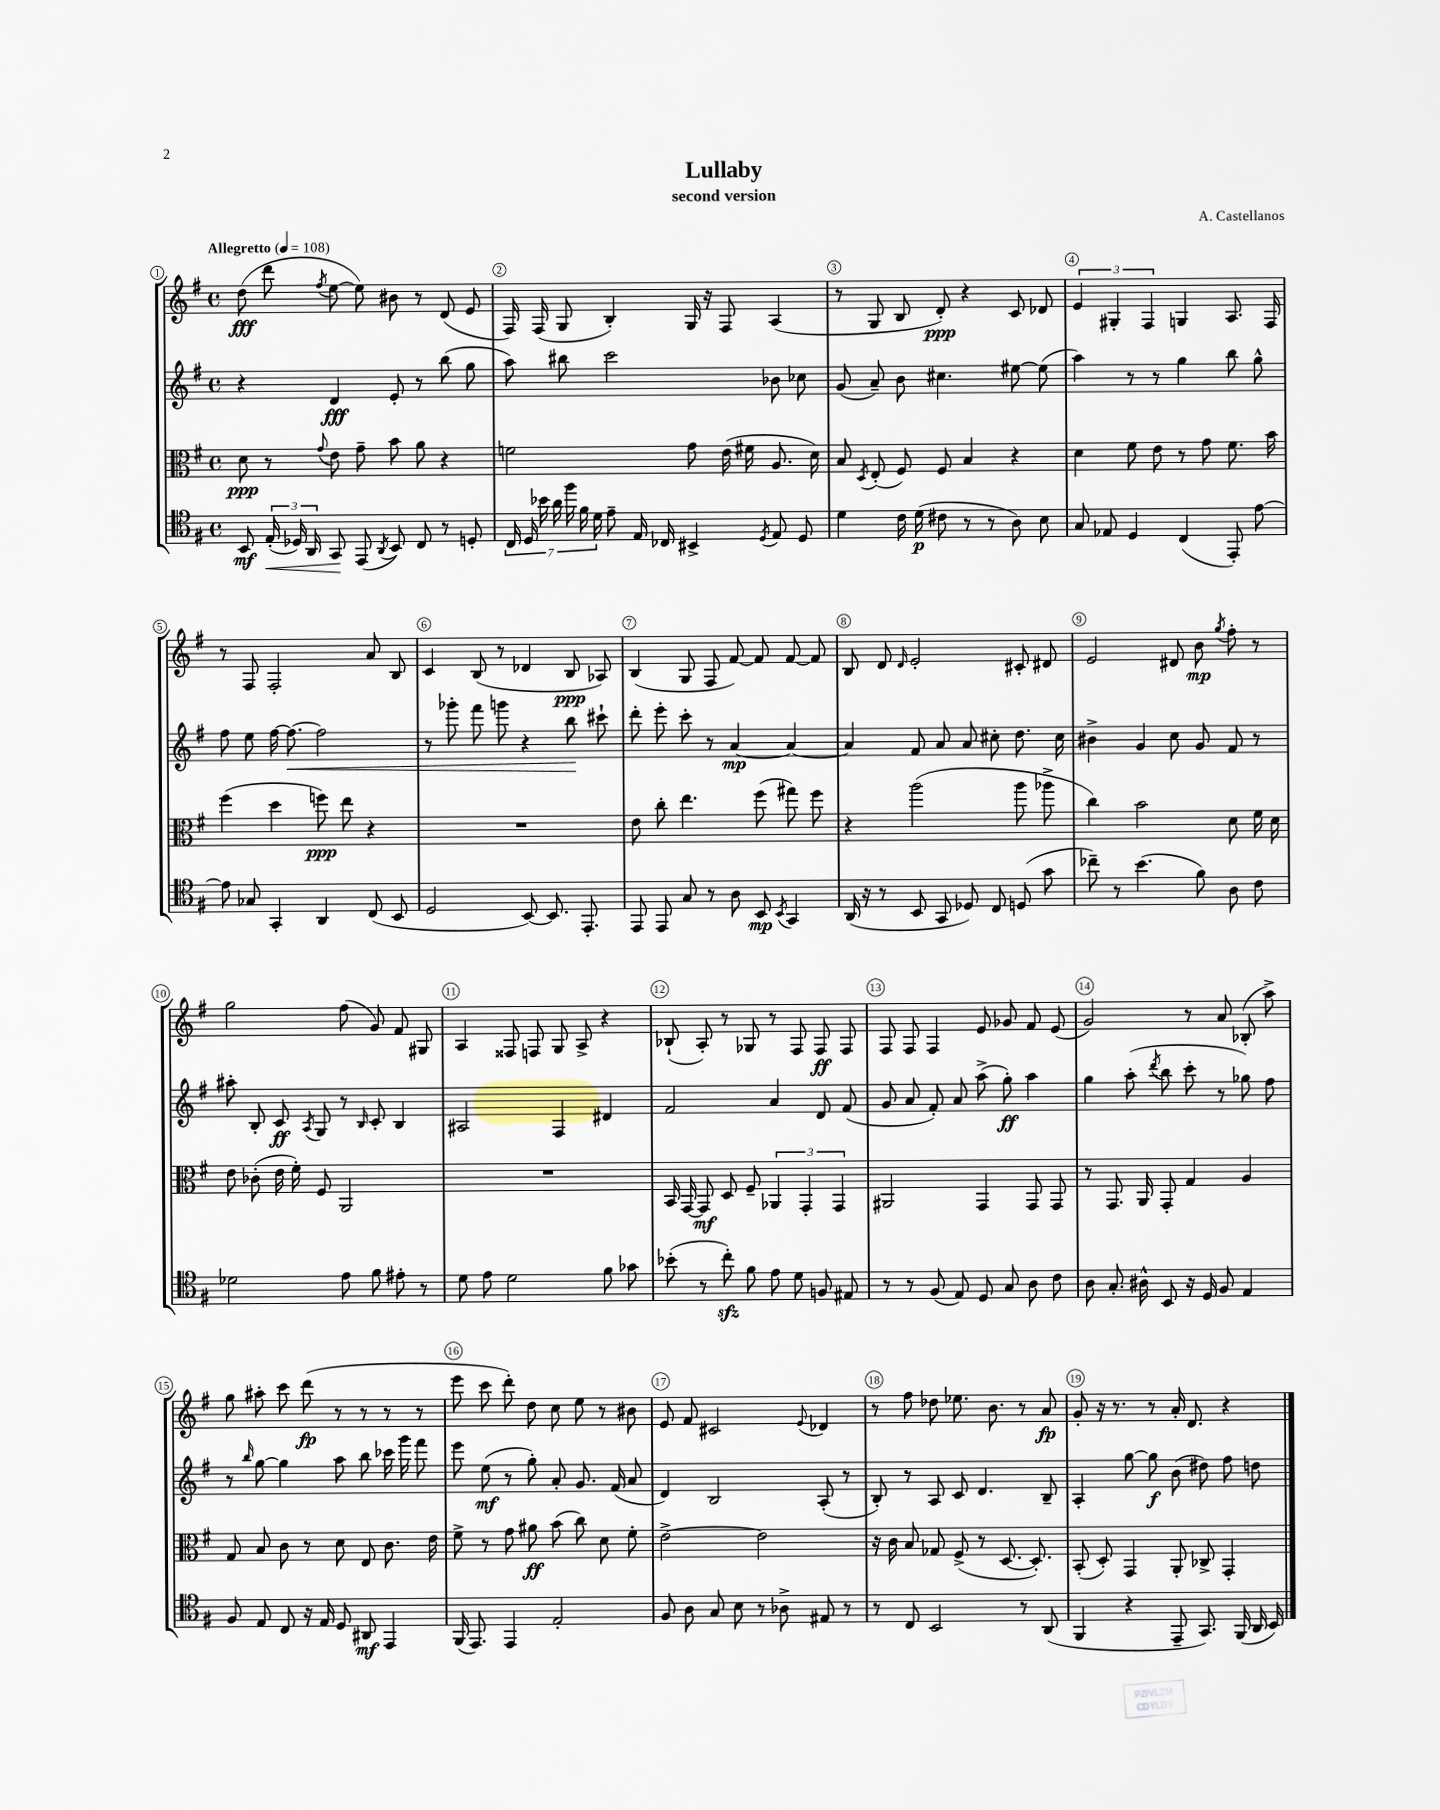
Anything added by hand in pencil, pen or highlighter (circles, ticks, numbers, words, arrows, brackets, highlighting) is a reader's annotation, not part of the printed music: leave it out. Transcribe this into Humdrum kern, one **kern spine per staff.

**kern	**kern	**kern	**kern
*staff4	*staff3	*staff2	*staff1
*clefC4	*clefC3	*clefG2	*clefG2
*k[f#]	*k[f#]	*k[f#]	*k[f#]
*M4/4	*M4/4	*M4/4	*M4/4
*met(c)	*met(c)	*met(c)	*met(c)
*MM108	*MM108	*MM108	*MM108
8BB	8d	4r	(8dd
(24E'	8r	.	8ddd
24D-)	.	.	.
24AA	.	.	.
.	8qqg	.	8qff#
8GG	8e	4d	[8ee
(8EE	8g~	.	8ee])
8qAA	.	.	.
8BB)	8b	8e'	8b#
8C	8a	8r	8r
8r	4r	(8bb	(8d
8D'	.	8gg	8e
=	=	=	=
28C	2f	8aa)	16F#)
28D	.	.	.
.	.	.	(16F#
28b-	.	.	.
28a	.	.	.
.	.	8bb#	8G
28ff#	.	.	.
28f#	.	.	.
28d	.	.	.
8e~	.	2ccc	4B')
16E	.	.	.
16C-	.	.	.
4BB#^	8g	.	16G
.	.	.	16r
.	(16e	.	8F#
.	16f#	.	.
8qD	.	.	.
8E	8.A	8b-	(4A
8D	.	8cc-	.
.	16d)	.	.
=	=	=	=
4d	8B	(8g	8r
.	8qD	.	.
.	(8E'	8a~)	8G
16c	8F#)	8b	8B
(16d	.	.	.
8c#	8F#	4.cc#	8d')
8r	4B	.	4r
8r	.	.	.
8A)	4r	[8ee#	8c
8B	.	(8ee#]	8d-
=	=	=	=
8G	4d	4aa)	6e
8E-	.	.	.
.	.	.	6G#'
4D	8f#	8r	.
.	.	.	6F#
.	8e	8r	.
(4C	8r	4gg	4G
.	8g	.	.
8EE')	8.f#	8bb	8.A
[8e	.	8gg^^	.
.	16b	.	16F#
=	=	=	=
8e]	(4ff#	8ff#	8r
8G-	.	8ee	8F#
4GG'	4dd	[16ff#	2F#'
.	.	8.ff#_	.
4AA	8ff)	2ff#]	.
.	8ee	.	.
(8C	4r	.	8a
8BB	.	.	8B
=	=	=	=
2D	1r	8r	4c
.	.	8ggg-'	.
.	.	8fff#	(8B
.	.	8ggg	8r
[8BB)	.	4r	4d-
8.BB]	.	.	.
.	.	8bb	8B
8.EE'	.	.	.
.	.	8ccc#`	8A-)
=	=	=	=
8EE	8e	8ddd'	(4B
8EE	8cc'	8eee'	.
8G	4.ee	8ccc'	8G
8r	.	8r	8F#
8A	.	[4a	[8f#)
8BB	(8ff#	.	8f#]
8qBB	.	.	.
4GG	8gg#)	4a_	[8f#
.	8ff#	.	8f#]
=	=	=	=
(16AA	4r	4a]	8B
16r	.	.	.
8r	.	.	8d
.	.	.	16qqd
8BB	(2aa	8f#	2e'
8GG	.	8a	.
8D-)	.	8a	.
8C	.	8cc#'	.
(8D	8aa	8.dd	8c#'
8g	8aa-^	.	8d#
.	.	16cc#	.
=	=	=	=
8cc-~)	4cc)	4b#^	2e
8r	.	.	.
(4.b	2b	4g	.
.	.	8cc	8d#
8f#)	.	8g	8b
.	.	.	8qgg
8A	8d	8f#	8ff#'
8c	16f#	8r	8r
.	16d	.	.
=	=	=	=
2d-	8e	8aa#'	2gg
.	(8c-'	8B'	.
.	16e	8c	.
.	16f#')	.	.
.	.	8qA	.
.	8F#	8G	.
8e	2AA	8r	(8ff#
.	.	16qqB	.
8f#	.	8c'	8g)
8e#'	.	4B	8f#
8r	.	.	8G#
=	=	=	=
8d	1r	2A#	4A
8e	.	.	.
2d	.	.	8F##
.	.	.	8F
.	.	4F#	8G
.	.	.	8A^
8f#	.	4d#	4r
8g-	.	.	.
=	=	=	=
(8b-'	16BB	2f#	(8B-`
.	[16GG	.	.
8r	8GG]	.	8A')
8cc')	8D	.	8r
8f#	8F#~	.	8G-
8e	6AA-	4a	8r
8d	.	.	8F#
.	6GG'	.	.
8F	.	8d	8F#
.	6GG	.	.
8E#	.	(8f#	8F#
=	=	=	=
8r	2AA#	8g	8F#
8r	.	8a	8F#
(8F#	.	8f#')	4F#
8E)	.	8a	.
8D	4GG	(8aa^	8e
8G	.	8gg')	8g-
8A	8GG	4aa	8f#
8c	8GG	.	(8e
=	=	=	=
8A	8r	4gg	2g)
8.G'	8.GG	.	.
.	.	(8aa'	.
16A#^^	16AA	.	.
.	.	8qddd	.
8BB	8GG'	8bb	.
16r	4G	8ccc'	8r
16D	.	.	.
8F#	.	8r	8a
4E	4A	8gg-)	(8B-'
.	.	8ff#	8aa^)
=	=	=	=
8F#	8G	8r	8gg
.	.	16qqbb	.
8E	8B	[8gg	8aa#'
8C	8c	4gg]	8ccc
16r	8r	.	(8ddd
16E	.	.	.
8D	8d	8aa	8r
8AA#	8E	8bb	8r
4EE	8.c	16ccc-	8r
.	.	16ggg	.
.	.	8fff#	8r
.	16e	.	.
=	=	=	=
(16FF#	8f#^	8eee	8eee
8.EE)	.	.	.
.	8r	(8ee	8ccc
4EE	8g	8r	8ddd')
.	8a#	8gg')	8dd
2E'	(8b	8a'	8cc
.	8cc)	8.g	8ee
.	8d	.	8r
.	.	(16f#	.
.	8f#'	8a	8b#
=	=	=	=
8F#	[2e^	4d)	8e
8A	.	.	8f#
8G	.	2B	2c#
8B	.	.	.
8r	2e]	.	.
8A-^	.	.	.
.	.	.	8qqe
8E#	.	(8A'	4d-
8r	.	8r	.
=	=	=	=
8r	16r	8B')	8r
.	16c	.	.
8C	8B	8r	8ff#
2BB	8G-	8A	8dd-
.	(8F#^	8c	8.ee-
.	8r	4.d	.
.	.	.	8.b
.	[8.D	.	.
8r	.	.	8r
.	8.D'])	.	.
(8AA	.	8B~	8a
=	=	=	=
4FF#	(8BB'	4A'	8g'
.	8D')	.	16r
.	.	.	8.r
4r	4GG	[8gg	.
.	.	8gg]	8r
8EE~	8AA'	(8b	16a'
.	.	.	8.d
8.GG)	8C-^	8dd#)	.
.	4GG'	8ff#	4r
(16FF#	.	.	.
16AA	.	8dd	.
16BB)	.	.	.
==	==	==	==
*-	*-	*-	*-
